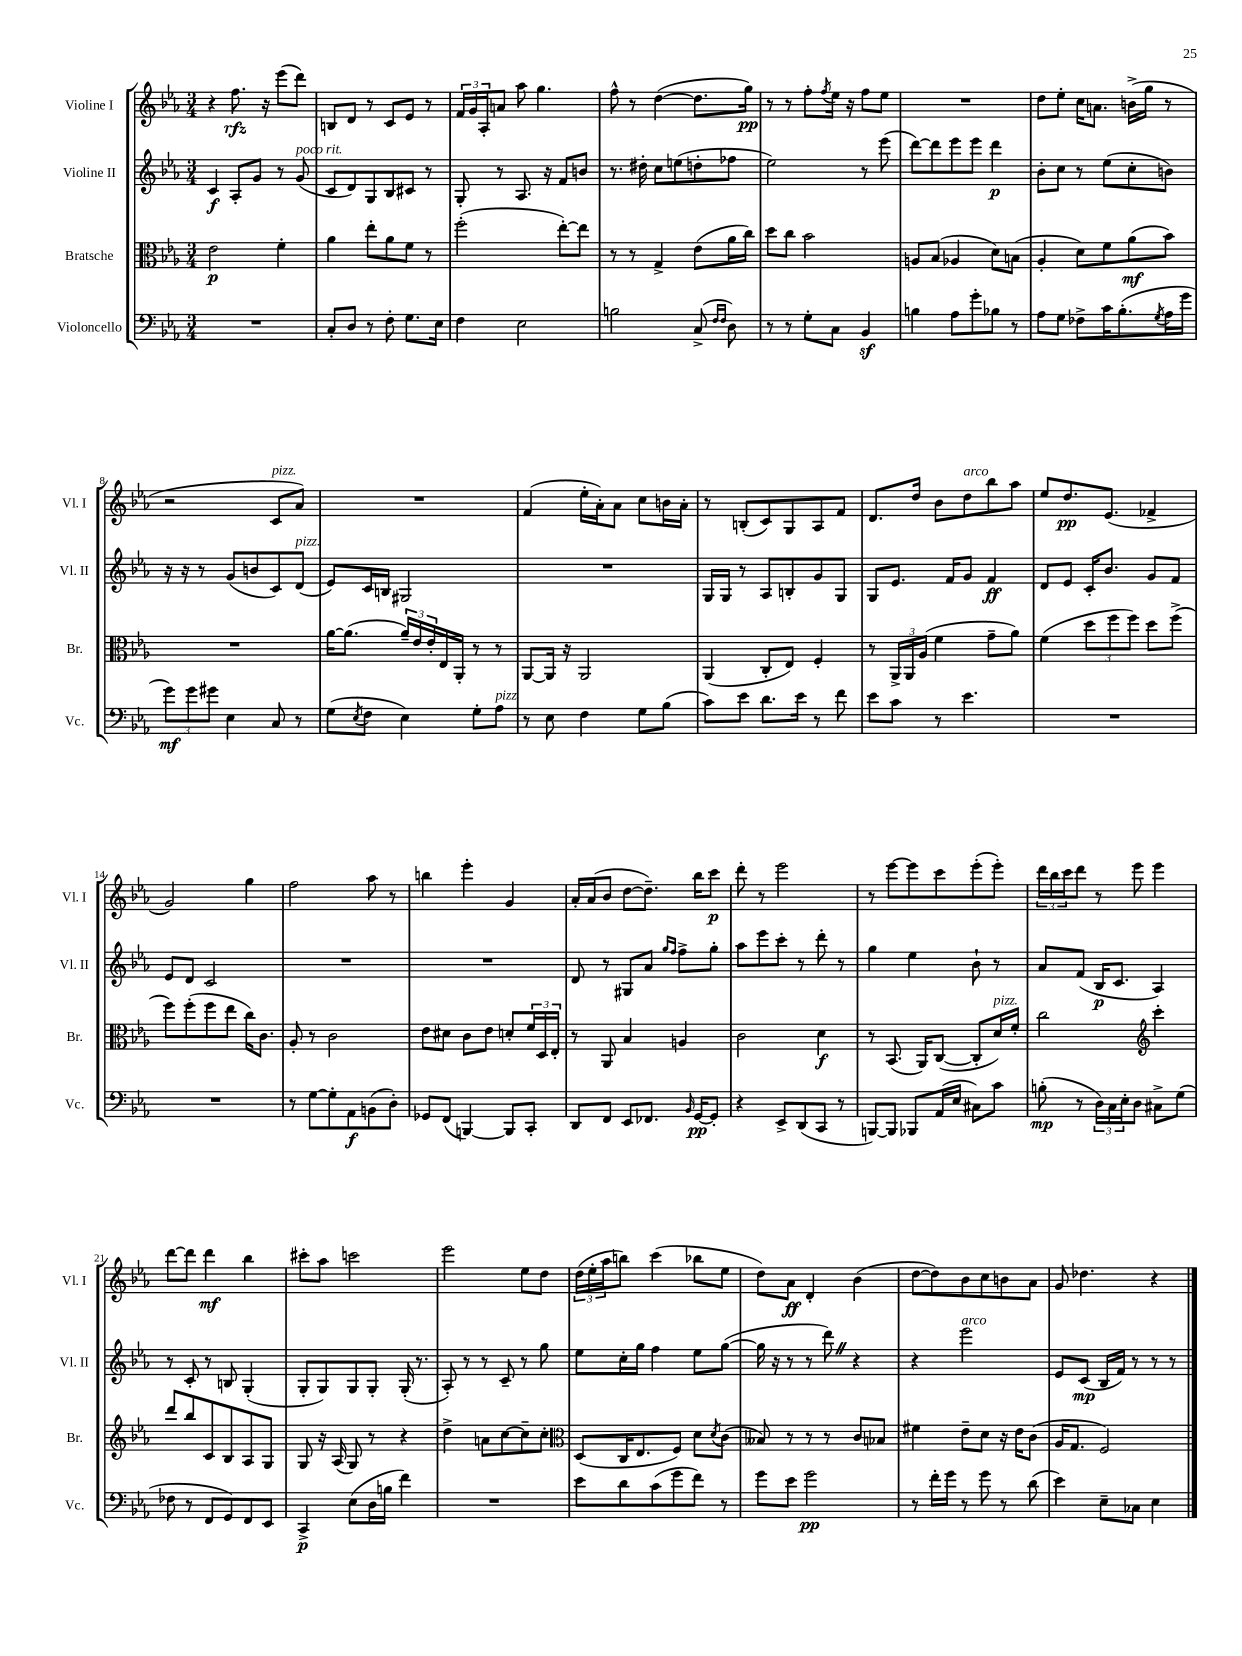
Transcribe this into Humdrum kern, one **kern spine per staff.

**kern	**kern	**kern	**kern
*staff4	*staff3	*staff2	*staff1
*clefF4	*clefC3	*clefG2	*clefG2
*k[b-e-a-]	*k[b-e-a-]	*k[b-e-a-]	*k[b-e-a-]
*M3/4	*M3/4	*M3/4	*M3/4
2.r	2e-	4c	4r
.	.	8A-'	8.ff
.	.	8g	.
.	.	.	16r
.	4f'	8r	(8eee-
.	.	(8g	8ddd)
=	=	=	=
8C'	4a-	8c	8B
8D	.	8d)	8d
8r	8ee-'	8G	8r
8F'	8a-	8B-	8c
8.G	8f	8c#	8e-
.	8r	8r	8r
16E-	.	.	.
=	=	=	=
4F	(2ff'	8G'	24f
.	.	.	24g
.	.	.	24A-'
.	.	8r	8a
2E-	.	8.A-	8aa-
.	.	.	4.gg
.	.	16r	.
.	[8ee-')	8f	.
.	8ee-]	8b	.
=	=	=	=
2B	8r	8.r	8ff^^
.	8r	.	8r
.	.	16dd#'	.
.	4G^	8cc	([4dd
.	.	(8ee	.
(8C^	(8e-	8dd'	8.dd]
16qqF	.	.	.
16qqF	.	.	.
8D)	16a-	8ff-	.
.	16cc)	.	16gg)
=	=	=	=
8r	8dd	2ee-)	8r
8r	8cc	.	8r
8G'	2b-	.	8ff'
.	.	.	8qff
8C	.	.	16ee-
.	.	.	16r
4BB-	.	8r	8ff
.	.	(8eee-	8ee-
=	=	=	=
4B	8A	[8ddd)	2.r
.	(8B-	8ddd]	.
8A-	4A-	8eee-	.
8g'	.	8eee-	.
8B-	8d)	4ddd	.
8r	(8B	.	.
=	=	=	=
8A-	4A-'	8b-'	8dd
8G	.	8cc	8ee-'
8F-^	8d)	8r	16cc
.	.	.	8.a
16c	8f	(8ee-	.
(8.B-'	.	.	.
.	(8a-	8cc'	(16b^
.	.	.	16gg
8qG	.	.	.
16A-	8b-)	8b)	8r
16g	.	.	.
=	=	=	=
12g)	2.r	16r	2r
.	.	16r	.
12g	.	.	.
.	.	8r	.
12g#	.	.	.
4E-	.	(8g	.
.	.	8b	.
8C	.	8c)	8c
8r	.	(8d	8a-)
=	=	=	=
(8G	[16a-	8e-)	2.r
.	(8.a-]	.	.
8qE-	.	.	.
8F	.	16c	.
.	.	16B	.
4E-)	24a-~)	2G#	.
.	24e-	.	.
.	24e-'	.	.
.	16E-	.	.
.	16AA-'	.	.
8G'	8r	.	.
8A-	8r	.	.
=	=	=	=
8r	[8AA-	2.r	(4f
8E-	16AA-]	.	.
.	16r	.	.
4F	2AA-	.	16ee-'
.	.	.	16a-')
.	.	.	8a-
8G	.	.	8cc
(8B-	.	.	16b
.	.	.	16a-'
=	=	=	=
8c)	(4AA-	16G	8r
.	.	16G	.
8e-	.	8r	(8B'
8.d	8C'	8A-	8c)
.	8E-)	8B'	8G
16e-	.	.	.
8r	4F'	8g	8A-
8f	.	8G	8f
=	=	=	=
8e-	8r	8G	8.d
8c	24AA-^	8.e-	.
.	24AA-	.	.
.	.	.	16dd
.	(24A-	.	.
8r	4f	.	8b-
.	.	16f	.
4.e-	.	8g	8dd
.	8g~	4f	8bb-
.	8a-)	.	8aa-
=	=	=	=
2.r	(4f	8d	8ee-
.	.	8e-	8.dd
.	12dd	16c'	.
.	.	8.b-	(8.e-
.	12ff	.	.
.	12ff)	.	.
.	8dd	8g	4f-^
.	(8ff^	8f	.
=	=	=	=
2.r	8ff)	8e-	2g)
.	(8ff'	8d	.
.	8ff	2c	.
.	8ee-	.	.
.	16cc)	.	4gg
.	8.c	.	.
=	=	=	=
8r	8A-'	2.r	2ff
[8G	8r	.	.
8G']	2c	.	.
8AA-	.	.	.
(8BB	.	.	8aa-
8D')	.	.	8r
=	=	=	=
8GG-	8e-	2.r	4bb
(8FF	8d#	.	.
[4BBB)	8c	.	4eee-'
.	8e-	.	.
8BBB]	8d'	.	4g
8CC'	24f	.	.
.	24D	.	.
.	24E-'	.	.
=	=	=	=
8DD	8r	8d	16a-'
.	.	.	(16a-
8FF	8AA-	8r	8b-
8EE-	4B-	8G#	[8dd
8.FF-	.	8a-	8.dd~])
.	.	16qqgg	.
.	.	16qqff	.
.	4A	8ff^	.
16qqBB-	.	.	.
[16GG	.	.	16bb-
8GG']	.	8gg'	8ccc
=	=	=	=
4r	2c	8aa-	8ddd'
.	.	8eee-	8r
8EE-^	.	8ccc'	2eee-
(8DD	.	8r	.
8CC	4d	8ddd'	.
8r	.	8r	.
=	=	=	=
[8BBB)	8r	4gg	8r
8BBB]	(8.BB-	.	[8eee-
8BBB-	.	4ee-	8eee-]
.	16AA-)	.	.
(16AA-	([8C	.	8ccc
16E-	.	.	.
8C#)	8C']	8b-`	(8eee-'
8c	16d)	8r	8eee-')
.	16f'	.	.
=	=	=	=
(8B'	2cc	8a-	24ddd
.	.	.	24bb-
.	.	.	24ccc
8r	.	(8f	8ddd
24D)	.	16B-	8r
24C	.	.	.
.	.	8.c	.
24E-'	.	.	.
8D	.	.	8eee-
*	*clefG2	*	*
8C#^	4ccc'	4A-)	4eee-
(8G	.	.	.
=	=	=	=
8F-	8ddd	8r	[8ddd
8r	8bb-	8c'	8ddd]
8FF	8c	8r	4ddd
8GG)	8B-	8B	.
8FF	8A-	(4G'	4bb-
8EE-	8G	.	.
=	=	=	=
4CC^	8G	8G'	8ccc#'
.	16r	8G)	8aa-
.	(16A-	.	.
(8E-	8G)	8G	2ccc
16D	8r	8G'	.
16B	.	.	.
4f)	4r	(16G'	.
.	.	8.r	.
=	=	=	=
2.r	4dd^	8A-')	2eee-
.	.	8r	.
.	8a	8r	.
.	[8cc	8c~	.
.	8cc~]	8r	8ee-
.	8cc'	8gg	8dd
=	=	=	=
*	*clefC3	*	*
8e-	(8D	8ee-	(24dd
.	.	.	24ee-'
.	.	.	24aa-
8d	16C	16cc'	8bb)
.	8.E-	16gg	.
(8c	.	4ff	(4ccc
8g	8F)	.	.
8f)	8d	8ee-	8bb-
.	8qd	.	.
8r	(8c	([8gg	8ee-
=	=	=	=
8g	8B--)	16gg]	8dd)
.	.	16r	.
8e-	8r	8r	8a-
2g	8r	8r	4d'
.	8r	8ddd)	.
.	8c	4r	(4b-
.	8B-	.	.
=	=	=	=
8r	4f#	4r	[8dd
16f'	.	.	8dd])
16g	.	.	.
8r	8e-~	2eee-	8b-
8g	8d	.	8cc
8r	16r	.	8b
.	16e-	.	.
(8d	(8c	.	8a-
=	=	=	=
4e-)	16A-	8e-	8g
.	8.G	.	.
.	.	(8c	4.dd-
8E-~	2F)	16B-	.
.	.	16f)	.
8C-	.	8r	.
4E-	.	8r	4r
.	.	8r	.
==	==	==	==
*-	*-	*-	*-
